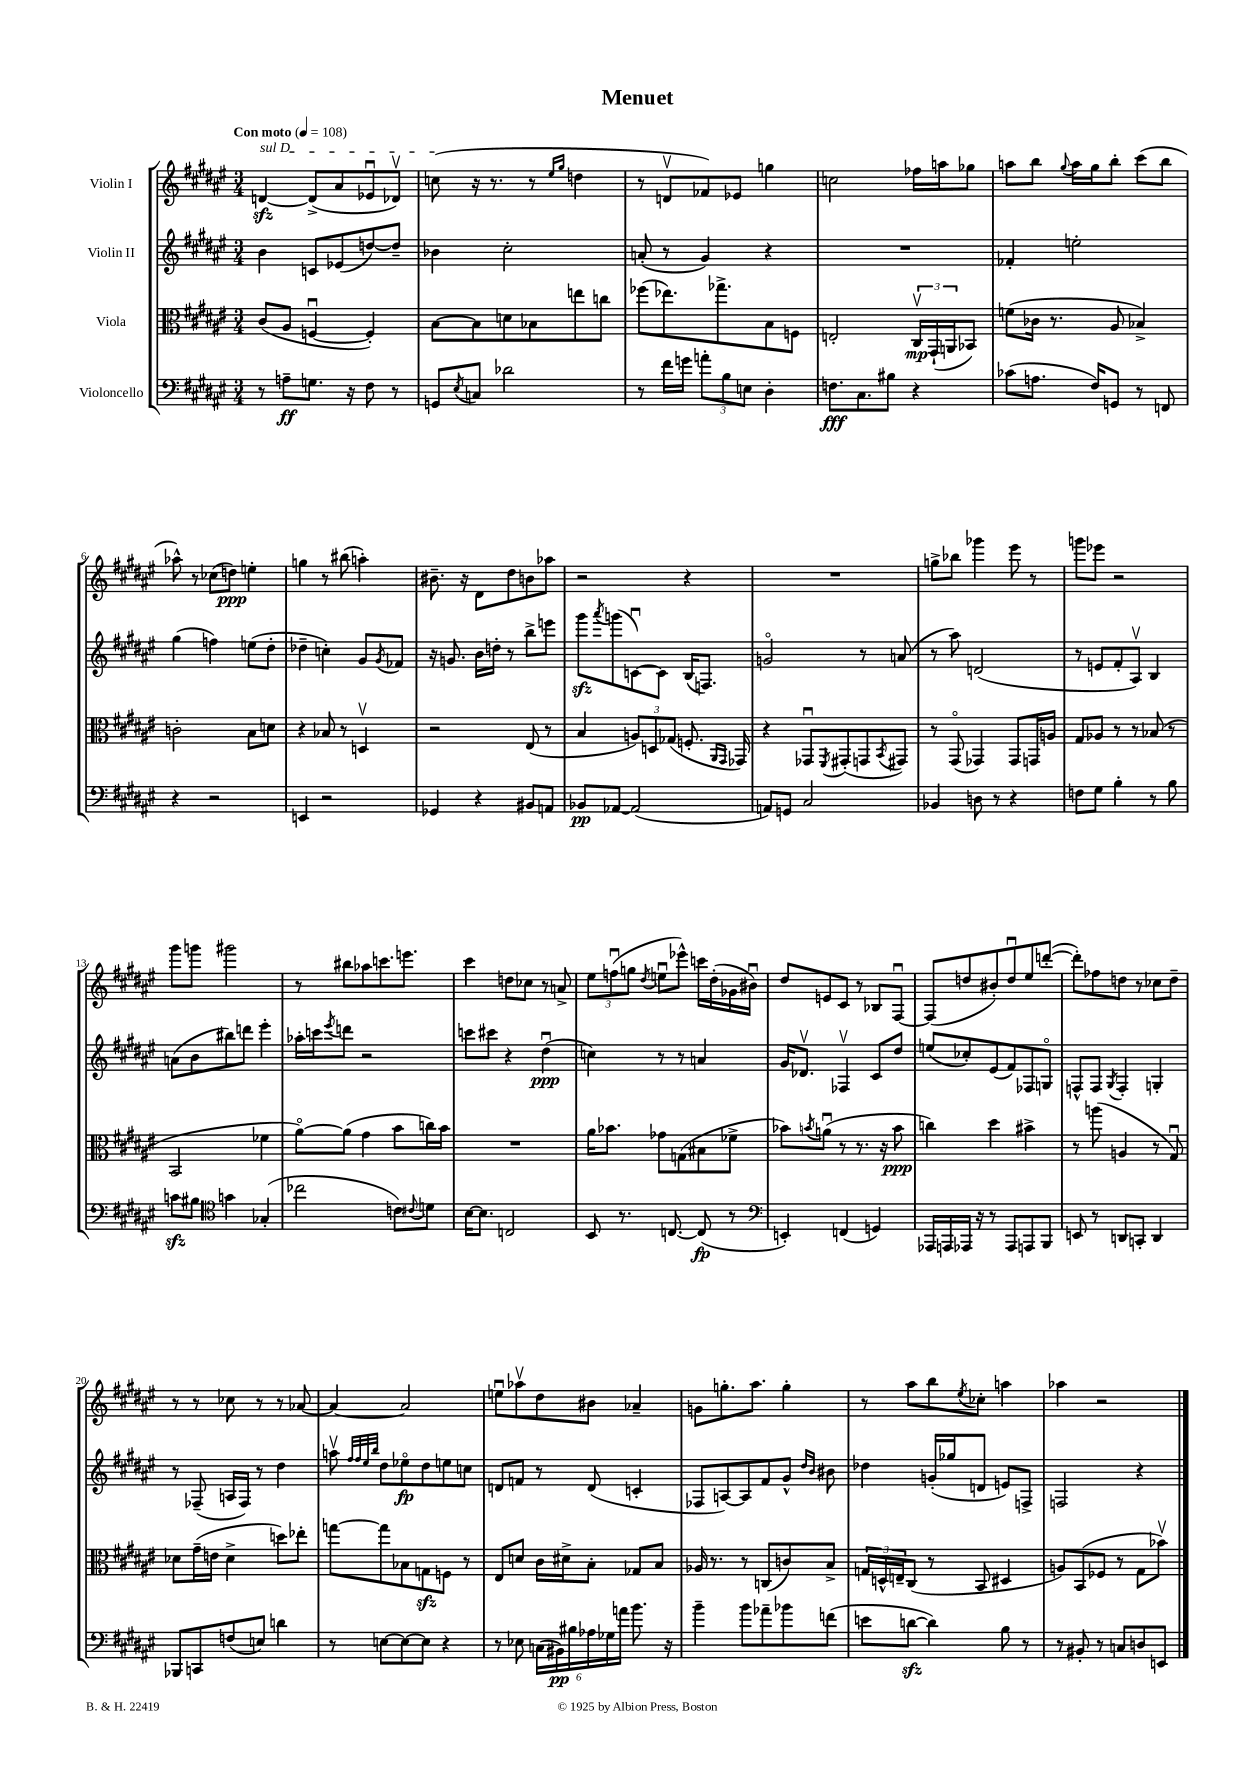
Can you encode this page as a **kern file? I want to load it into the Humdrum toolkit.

**kern	**kern	**kern	**kern
*staff4	*staff3	*staff2	*staff1
*clefF4	*clefC3	*clefG2	*clefG2
*k[f#c#g#d#a#e#]	*k[f#c#g#d#a#e#]	*k[f#c#g#d#a#e#]	*k[f#c#g#d#a#e#]
*M3/4	*M3/4	*M3/4	*M3/4
*MM108	*MM108	*MM108	*MM108
8r	(8c#	4b	[4d
8A~	8A#	.	.
8.G	[4Fu	8c	(8d^]
.	.	(8e-	8a#
16r	.	.	.
8F#	4F'])	[8dd)	8e-u
8r	.	8dd~]	8d-v)
=	=	=	=
8GG	[8B	4b-	(8cc
8qE#	.	.	.
8C	8B]	.	16r
.	.	.	8.r
2d-	8d	2cc#'	.
.	8B-	.	8r
.	.	.	16qqee#
.	.	.	16qqgg#
.	8ee	.	4dd
.	8cc	.	.
=	=	=	=
8r	(8ff-	(8a'	8r
16f#	8.ee-)	8r	8dv
16g	.	.	.
12a'	.	4g#)	8f-)
.	8.gg-^	.	.
12B	.	.	.
.	.	.	8e-
12E	.	.	.
4D#'	8B	4r	4gg
.	8F	.	.
=	=	=	=
8.F	2E'	2.r	2cc
8.C#	.	.	.
8B#	.	.	.
4r	24C#v	.	16ff-
.	(24GG#`	.	.
.	.	.	16aa
.	24AA	.	.
.	8BB-)	.	8gg-
=	=	=	=
(8c-	(8f	4f-'	8aa
8.A	16c-	.	8bb
.	8.r	.	.
.	.	.	8qqgg#
.	.	2ee'	16aa
16F#)	.	.	16gg#
8GG	8A#	.	8bb'
8r	4B-^)	.	(8ccc#
8FF	.	.	8bb
=	=	=	=
4r	2c'	(4gg#	8aa-^^)
.	.	.	8r
2r	.	4ff)	(8cc-
.	.	.	8dd)
.	8B	(8ee	4ee'
.	8d	8dd#'	.
=	=	=	=
4EE	4r	4dd-~	4gg
2r	8B-	4cc')	8r
.	8r	.	(8bb#
.	4Dv	8g#	4aa')
.	.	8qg#	.
.	.	8f-	.
=	=	=	=
4GG-	2r	16r	8.b#~
.	.	8.g	.
.	.	.	16r
4r	.	16b	8d#
.	.	16dd'	.
.	.	8r	8dd#
8BB#	(8E#	8bb^	8b
8AA	8r	8eee	8aa-
=	=	=	=
8BB-	4B	8ggg#	2r
.	.	8qaaa#	.
[8AA-	.	(8ggg	.
(2AA-]	12A)	[8cu)	.
.	12D	.	.
.	.	8c]	.
.	(12G-	.	.
.	8.F'	(16B	4r
.	.	8.F)	.
.	16qqAA#	.	.
.	16qqGG#	.	.
.	16GG-)	.	.
=	=	=	=
8AA)	4r	2go	2.r
8GG	.	.	.
2C#	8GG-u	.	.
.	8qFF#	.	.
.	(8GG#'	.	.
.	8GG	8r	.
.	8qBB	.	.
.	8GG#)	(8a	.
=	=	=	=
4BB-	8r	8r	8gg^
.	(8GG#o	8aa#)	8bb-
8D	4GG-)	(2d	4ggg-
8r	.	.	.
4r	8GG-	.	8eee#
.	16GG	.	8r
.	16A	.	.
=	=	=	=
8F	8G#	8r	8ggg
8G#	8A-	8e	8eee-
4B'	8r	8f#'	2r
.	8r	8A#v)	.
8r	(8B-	4B	.
8B	8r	.	.
=	=	=	=
8c	2BB	(8a	8ggg#
8B#	.	8b	8ggg
*clefC4	*	*	*
4g	.	8bb#)	2ggg#
.	.	8ddd	.
(4G-'	4f-	4eee#'	.
=	=	=	=
2cc-	[8a#o)	16aa-'	8r
.	.	16ccc	.
.	.	8qeee#	.
.	(8a#]	8ddd	8bb#
.	4g#	2r	8aa-
.	.	.	8.ccc
8c)	8b	.	.
.	.	.	8.eee
8qqc#	.	.	.
8d	16cc)	.	.
.	16b	.	.
=	=	=	=
[16B	2.r	8ccc	4ccc#
8.B]	.	.	.
.	.	8ccc#	.
2C	.	4r	8dd
.	.	.	8cc-
.	.	(4dd#u	8r
.	.	.	8a^
=	=	=	=
8BB	16a#	4cc)	12ee#
.	8.b-	.	.
.	.	.	(12ffu
8.r	.	.	.
.	.	.	12gg
.	.	.	8qdd#
.	8g-	8r	8eeu
[8.C	.	.	.
.	(8G	8r	8eee-^^)
(8C]	8B#	4a	16ccc
.	.	.	(16dd#'
8r	8f-^	.	16g-
.	.	.	16b#u)
=	=	=	=
*clefF4	*	*	*
4EE')	8b-)	16g#	8dd#
.	.	8.d-v	.
.	8qb	.	.
.	(8au	.	8e
(4FF	8r	4F-v	8c#
.	8.r	.	8r
4GG)	.	8c#	8B-
.	16r	.	.
.	8b	8dd#	[8F#u
=	=	=	=
16AAA-	4cc)	(8ee	(8F#]
16AAA	.	.	.
16AAA-	.	8cc-')	8dd
16r	.	.	.
8r	4dd#	(8e#	8b#')
8AAA-	.	8f#)	8ddu
8AAA	4b#^	8F-	8ee#
8BBB	.	8Go	([8ddd'
=	=	=	=
8EE	8r	8F^^	8ddd'])
8r	(8aa	8F	8ff-
.	.	8qG#	.
8DD	4A	4F'	8dd
8CC'	.	.	8r
4DD	8r	4G'	8cc-
.	8G#u)	.	8dd~
=	=	=	=
8BBB-	8d-	8r	8r
8CC	(16g#~	(8F-~	8r
.	16e	.	.
(8F	4d-^	16A	8cc-
.	.	16F-)	.
8E)	.	8r	8r
4d	8dd)	4dd#	8r
.	8ee-'	.	[8a-
=	=	=	=
8r	[8gg	8aav	4a-_
.	.	32qqff#	.
.	.	32qqff#	.
.	.	32qqee#	.
.	.	32qqbb	.
[8E	8gg]	8dd#	.
8E_	8B-	8ee-o	2a-]
8E]	8G	8dd#	.
4r	8F	8ee	.
.	8r	8cc	.
=	=	=	=
8r	8E#	8d	8eeu
8E-	8d	8f	8aa-v
(24C	16c#	8r	8dd#
24BB#)	.	.	.
.	16d#^	.	.
24B#	.	.	.
24A-	8B'	(8d	8b#
24G-	.	.	.
24a	.	.	.
8.b	8G-	4c'	4a-~
.	8B	.	.
16r	.	.	.
=	=	=	=
4b~	16A-	8F-	8g
.	8.r	.	.
.	.	[8A)	8.gg'
8b	8r	8A]	.
.	.	.	8.aa#
8a-~	(8C	8f#	.
8b-	8c)	8g#^^	4gg'
.	.	16qqdd#	.
.	.	16qqb	.
(8f	8B^	8b#	.
=	=	=	=
8e	24G	4dd-	8r
.	24D^^	.	.
.	24E~	.	.
[8d	(8C#	.	8aa#
4d])	8r	(16g'	8bb
.	.	16gg-	.
.	.	.	8qee#
.	8BB	8d	8cc-'
8B	4D#	8e)	4aa
8r	.	8F^	.
=	=	=	=
8r	8A)	2F	4aa-
8BB#'	(8BB	.	.
8r	8F-	.	2r
8C	8r	.	.
8D	8G#	4r	.
8EE	8b-v)	.	.
==	==	==	==
*-	*-	*-	*-
